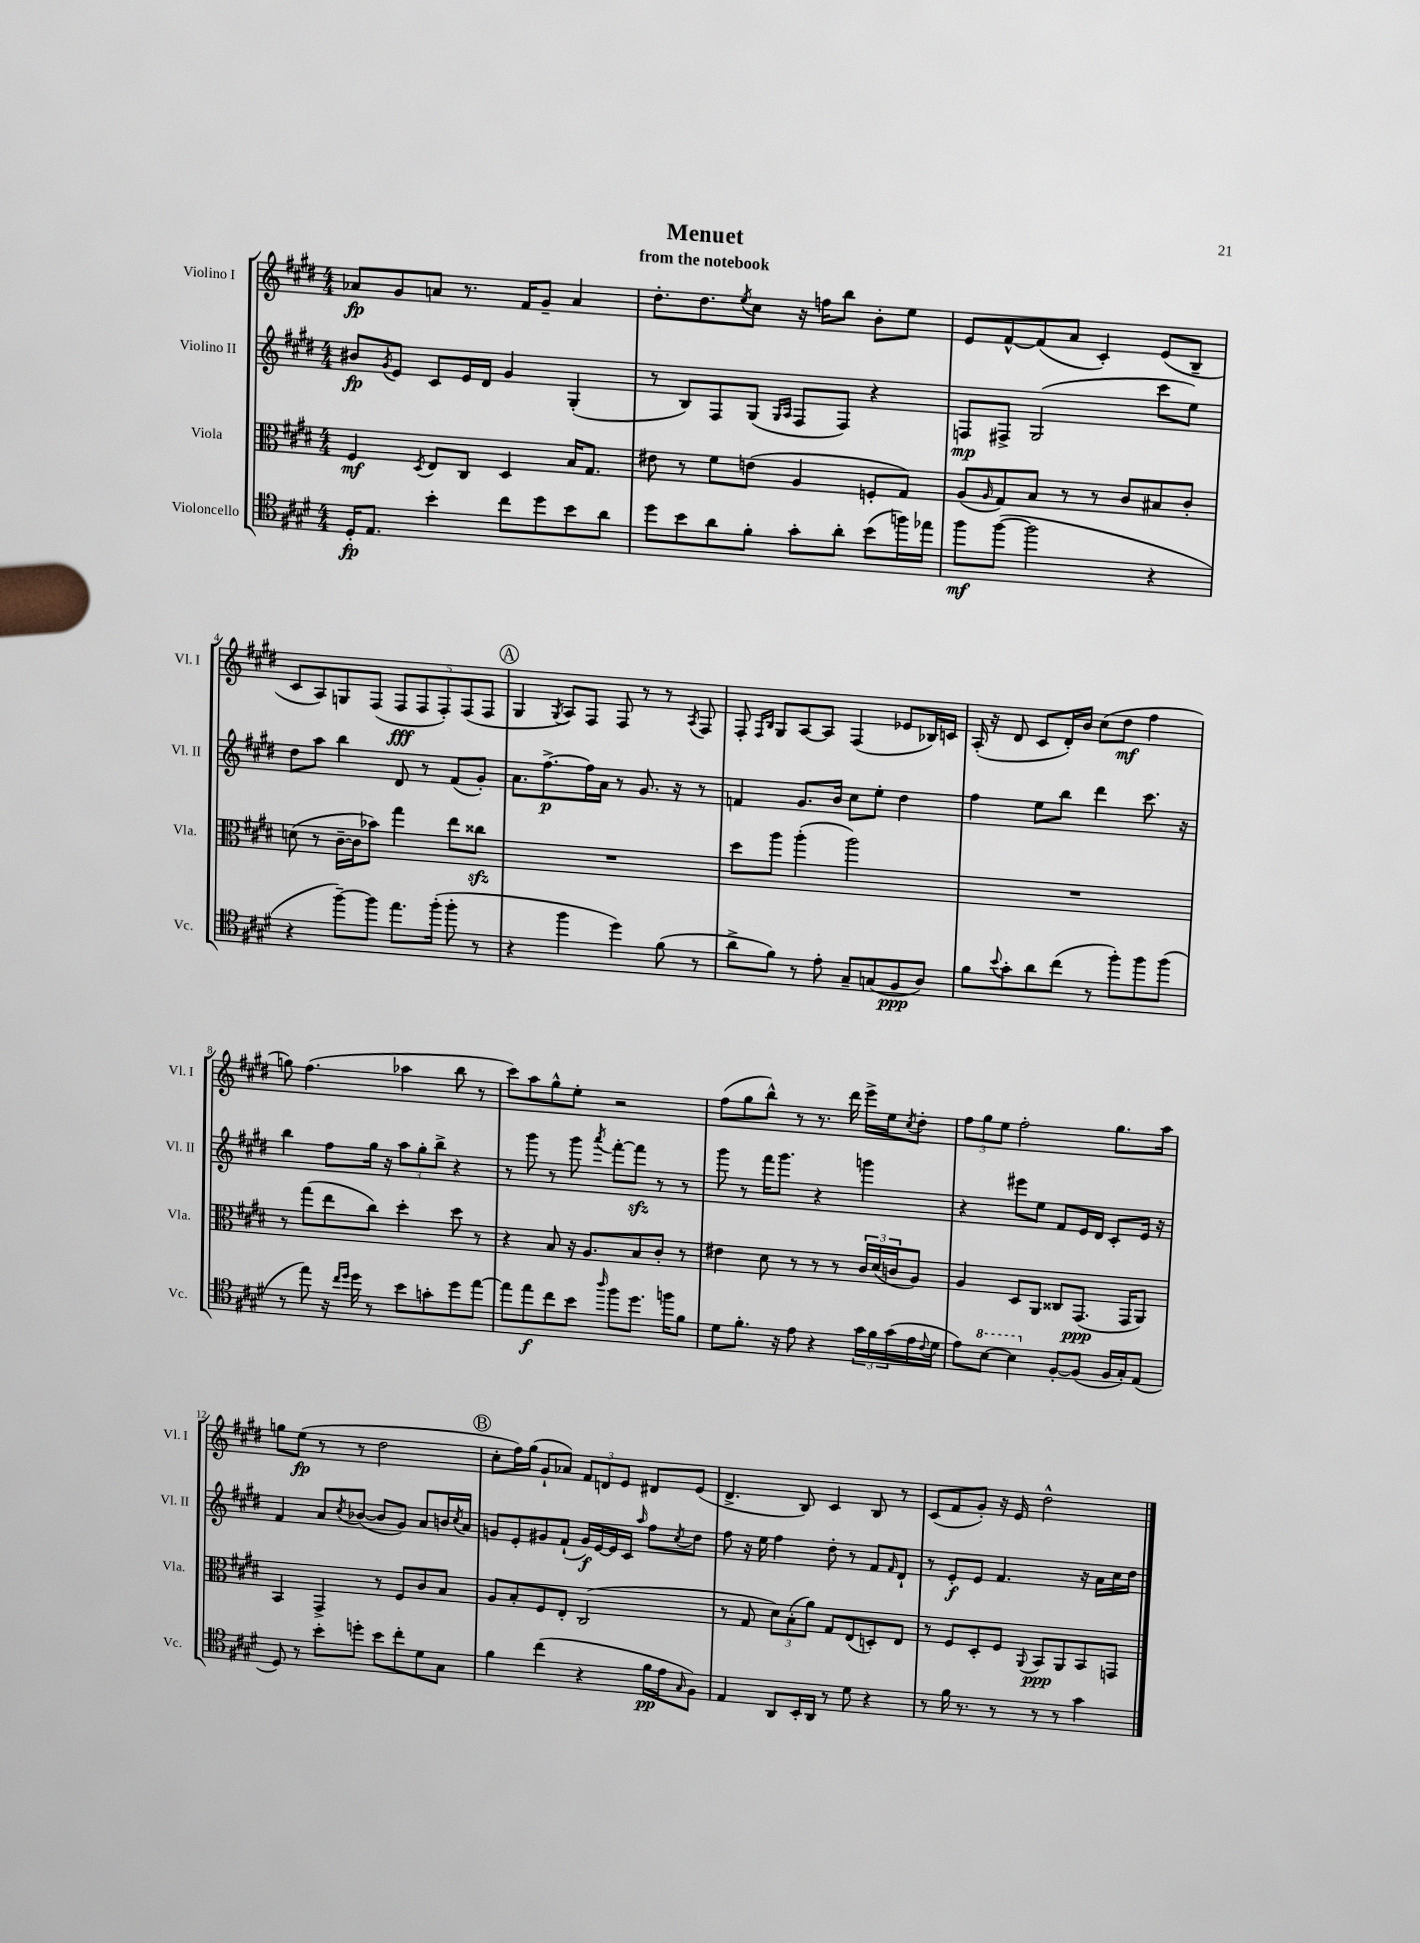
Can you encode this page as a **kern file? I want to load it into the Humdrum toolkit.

**kern	**kern	**kern	**kern
*staff4	*staff3	*staff2	*staff1
*clefC4	*clefC3	*clefG2	*clefG2
*k[f#c#g#d#]	*k[f#c#g#d#]	*k[f#c#g#d#]	*k[f#c#g#d#]
*M4/4	*M4/4	*M4/4	*M4/4
16D#'	4F#	8b#	8a-
8.E	.	.	.
.	.	8qg#	.
.	.	8e	8g#
.	8qD#	.	.
4b'	8E	8c#	8a
.	8C#	16e	8.r
.	.	16d#	.
8cc#	4D#	4g#	.
.	.	.	16f#
8dd#	.	.	8g#~
8b	16B	(4G#'	4a
.	8.G#	.	.
8a	.	.	.
=	=	=	=
8dd#	8e#	8r	8.dd#'
8b	8r	8B)	.
.	.	.	8.dd#
8a	8f#	8F#	.
.	.	.	8qee
8f#'	(8e	(8G#	8cc#
.	.	16qqG#	.
.	.	16qqA	.
8g#'	4A	8F#	16r
.	.	.	16ff
8a'	.	8F#)	8bb
(8b	8F'	4r	8b'
16ff)	8G#)	.	8ee
16ee-	.	.	.
=	=	=	=
8ff#	(8A	8F	8e
.	16qqA	.	.
([8ff#	8G#)	8F#^	[8f#^^
2ff#]	8B	(2G#	(8f#]
.	8r	.	8a
.	8r	.	4c#')
.	8c#	.	.
4r	8B#	8ccc#	(8e
.	8c#'	8ee)	8B~
=	=	=	=
4r	(8d	8dd#	8c#
.	8r	8aa	8A)
[8ff#~)	[16c#~	4bb	8G
.	16c#]	.	.
8ff#]	8b-)	.	(8F#
8.ee	4gg#	8d#	10F#
.	.	.	10F#
.	.	8r	.
(16ff#'	.	.	.
.	.	.	10F#')
8ff#'	8ee	(8f#	.
.	.	.	(10F#
8r	8cc##	8g#')	.
.	.	.	10F#
=	=	=	=
4r	1r	8.a	4G#
.	.	[8.ff#^	.
.	.	.	8qG#
4ff#	.	.	8A)
.	.	16ff#]	8F#
.	.	16a	.
4dd#)	.	8r	8F#
.	.	8.g#	8r
(8f#	.	.	8r
.	.	16r	.
.	.	.	8qA
8r	.	8r	8F#
=	=	=	=
8a^	8dd#	4f	8F#'
.	.	.	16qqF#
.	.	.	16qqB
8f#)	8aa	.	8G#
8r	(4aa'	8.g#	[8A
8e'	.	.	8A]
.	.	16b	.
8G#~	2aa)	8cc#	(4F#
(8G	.	8ee'	.
8F#	.	4dd#	8e-
8A)	.	.	16B-)
.	.	.	16c
=	=	=	=
8f#	1r	4ff#	(16A'
.	.	.	16r
8qqb	.	.	.
8g#'	.	.	8d#
8a	.	8ee	8c#
(8cc#	.	8bb	16d#')
.	.	.	16b
8r	.	4ddd#	(8cc#
8ff#')	.	.	8dd#
8ff#	.	8.ccc#	4ff#
(8ff#	.	.	.
.	.	16r	.
=	=	=	=
8r	8r	4bb	8gg)
8ee)	(8gg#	.	(4.ff#
16r	8ee	8ff#	.
16qqcc#	.	.	.
16qqdd#	.	.	.
16dd#	.	.	.
8r	8cc#)	16gg#	.
.	.	16r	.
8b	4dd#'	12aa	4aa-
.	.	12gg#'	.
8g'	.	.	.
.	.	12bb^	.
8dd#	8dd#	4r	8bb
[8ee	8r	.	8r
=	=	=	=
8ee]	4r	8r	8ccc#)
8ee	.	8ggg#	8aa
8cc#	8B	8r	8gg#^^
8b	16r	8ggg#	8ee'
.	8.A	.	.
16qqaa	.	8qaaa	.
8ff#	.	[8fff#'	2r
8.dd#	8B	8fff#]	.
.	8c#'	8r	.
16ff	.	.	.
8f#	8r	8r	.
=	=	=	=
8d#	4e#	8ggg#	(8ff#
8.f#'	.	8r	8gg#
.	8d#	16fff#	8bb^^)
16r	.	8.ggg#	.
8e	8r	.	8r
4r	8r	4r	8.r
.	8r	.	.
.	.	.	16ddd#
24g#	24c#	4ggg	16eee^
24f#	(24d#	.	.
.	.	.	16ee
(24g#	24c	.	.
.	.	.	8qcc#
16e	8A)	.	8dd#'
8qqc#	.	.	.
16d#	.	.	.
=	=	=	=
8e)	4A	4r	12ff#
.	.	.	12gg#
[8b	.	.	.
.	.	.	12ee
4b]	8D#	8eee#	2ff#'
.	8AA	8ee	.
[8F#'	8C##	8f#	.
(8F#]	(8.GG#	16e	.
.	.	16d#	.
16F#	.	8c#'	8.gg#
16G#')	16GG#	.	.
(8E	8AA)	16e	.
.	.	16r	16aa
=	=	=	=
8D#)	4BB	4f#	8gg
8r	.	.	(8ee
8b'	4GG#^	8a	8r
.	.	8qcc#	.
8dd'	.	([8b-	8r
8b	8r	8b-]	2dd#
8cc#'	8F#	8g#)	.
8d#	8c#	8a	.
8G#	8B	16b	.
.	.	8qcc#	.
.	.	16a	.
=	=	=	=
4f#	8A	8g	8cc#'
.	8B'	8e'	16ff#)
.	.	.	(16gg#
(4cc#	8F#	8g#	8g#`
.	8E'	(8f#`	8a-)
4r	(2C#	16g#)	12f#
.	.	[16e	.
.	.	.	12d
.	.	16e]	.
.	.	.	12e
.	.	16c#	.
.	.	16qqaa	.
16f#	.	8ff#	8d#
16e	.	.	.
16qqG#	.	8qcc#	.
8F#)	.	8dd#	(8e
=	=	=	=
4E	8r	8ff#	4.d#^
.	8G#	16r	.
.	.	16ee	.
8AA	12d#)	4ff#	.
.	(12B'	.	.
16BB'	.	.	8B)
.	12a)	.	.
16AA	.	.	.
8r	8G#	8dd#'	4c#
8d#	(8E	8r	.
4r	8D')	8f#	8B
.	.	16qqf#	.
.	8E	8d#`	8r
=	=	=	=
8r	8r	8r	(8c#
16f#	8F#	8e'	8f#
8.r	.	.	.
.	8D#'	8e	8g#')
8r	8F#	4.f#	16r
.	.	.	16e
.	8qqAA	.	.
8r	8BB	.	2dd#^^
8r	8AA	.	.
4g#	8BB	16r	.
.	.	16a	.
.	8GG	16cc#	.
.	.	16dd#	.
==	==	==	==
*-	*-	*-	*-
